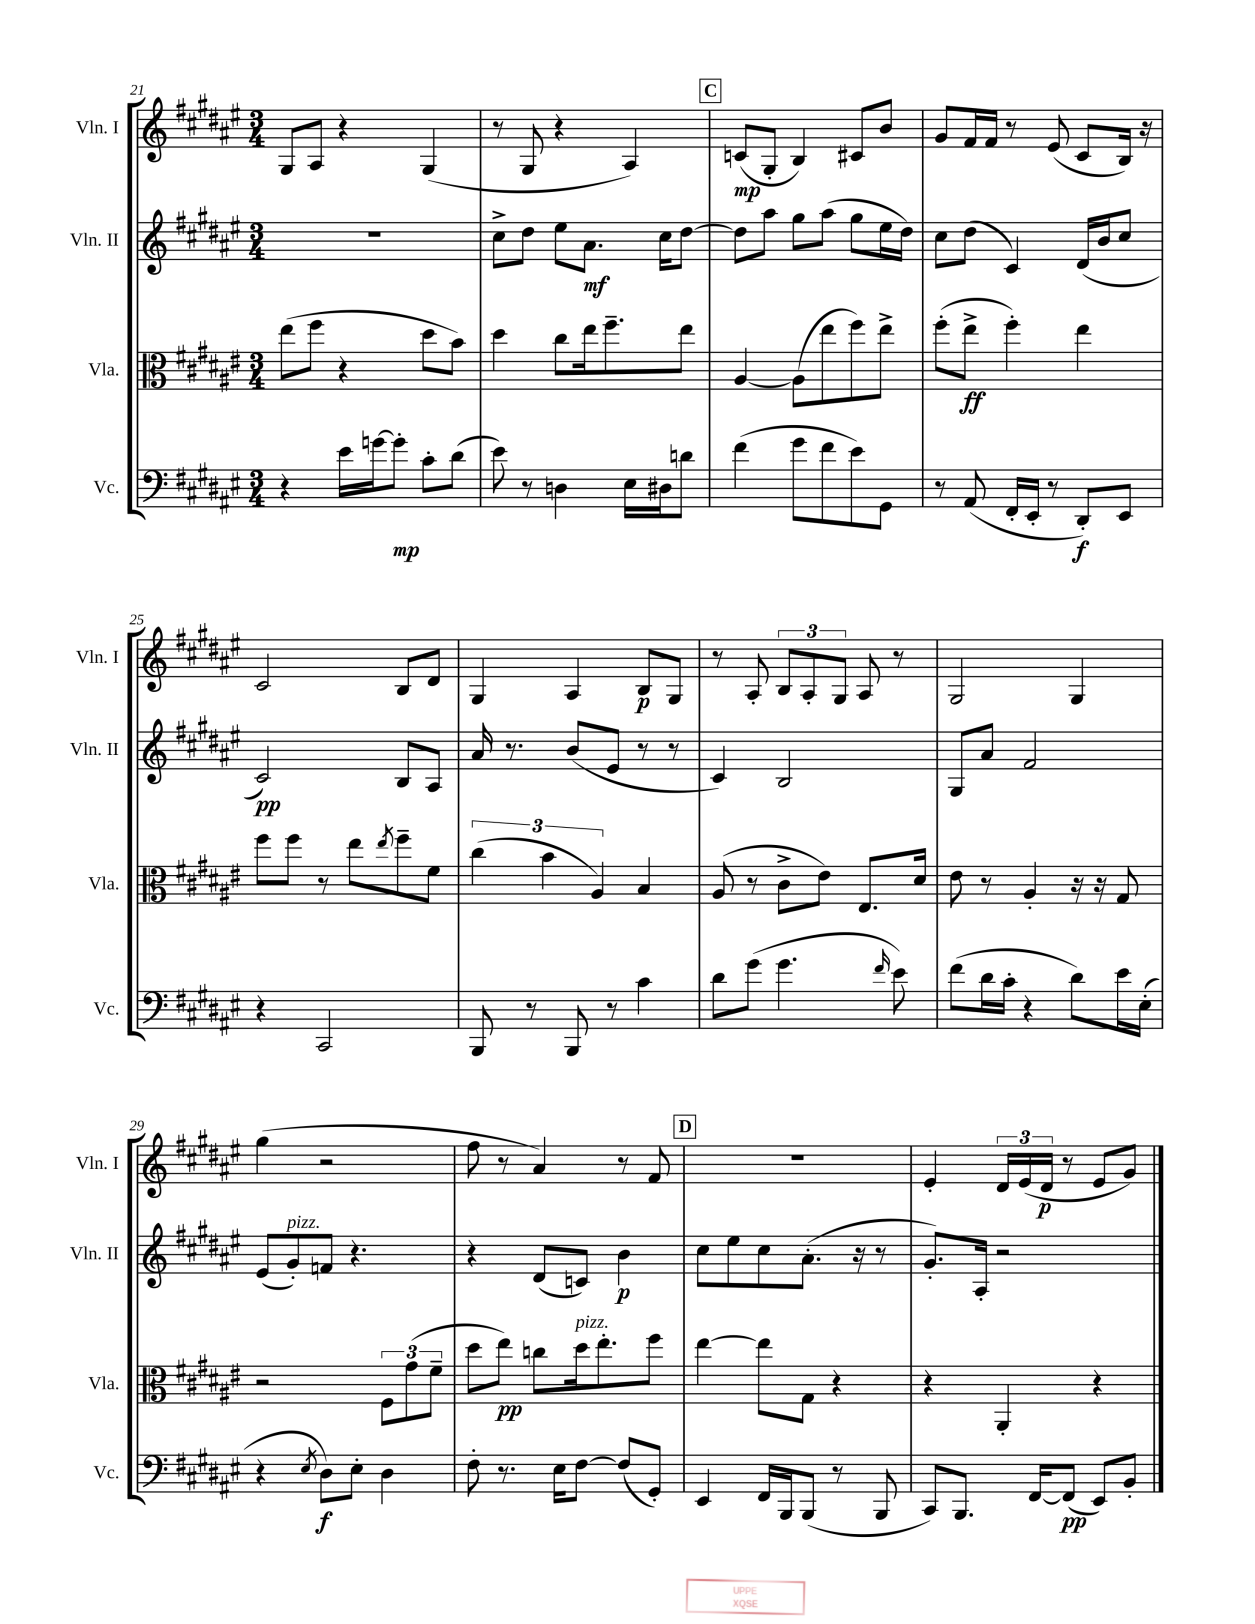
<<
\new StaffGroup <<
\new Staff = "s0" \with { instrumentName = "Vln. I" shortInstrumentName = "Vln. I" } {
    \clef treble \key fis \major \numericTimeSignature \time 3/4
    gis8 ais8 r4 gis4( |
    r8 gis8 r4 ais4) |
    \mark \markup { \box "C" } c'8\mp( gis8-. b4) cis'8 b'8 |
    gis'8 fis'16 fis'16 r8 eis'8( cis'8 b16) r16 |
    cis'2 b8 dis'8 |
    gis4 ais4 b8\p gis8 |
    r8 ais8-. \tuplet 3/2 { b8 ais8-. gis8 } ais8 r8 |
    gis2 gis4 |
    gis''4( r2 |
    fis''8 r8 ais'4) r8 fis'8 |
    \mark \markup { \box "D" } R2. |
    eis'4-. \tuplet 3/2 { dis'16 eis'16( dis'16\p } r8 eis'8 gis'8) \bar "|." |
}
\new Staff = "s1" \with { instrumentName = "Vln. II" shortInstrumentName = "Vln. II" } {
    \clef treble \key fis \major \numericTimeSignature \time 3/4
    R2. |
    cis''8-> dis''8 eis''8 ais'8.\mf cis''16 dis''8~ |
    \mark \markup { \box "C" } dis''8 ais''8 gis''8 ais''8( gis''8 eis''16 dis''16) |
    cis''8 dis''8( cis'4) dis'16( b'16 cis''8 |
    cis'2\pp) b8 ais8 |
    ais'16 r8. b'8( eis'8 r8 r8 |
    cis'4) b2 |
    gis8 ais'8 fis'2 |
    eis'8( gis'8-.^\markup { \italic "pizz." }) f'8 r4. |
    r4 dis'8( c'8) b'4\p |
    \mark \markup { \box "D" } cis''8 eis''8 cis''8 ais'8.-.( r16 r8 |
    gis'8.-.) ais16-. r2 \bar "|." |
}
\new Staff = "s2" \with { instrumentName = "Vla." shortInstrumentName = "Vla." } {
    \clef alto \key fis \major \numericTimeSignature \time 3/4
    eis''8( fis''8 r4 dis''8 b'8) |
    dis''4 cis''8 eis''16 fis''8.-- eis''8 |
    \mark \markup { \box "C" } ais4~ ais8( eis''8 fis''8) eis''8-> |
    fis''8-.( eis''8->\ff fis''4-.) eis''4 |
    fis''8 fis''8 r8 eis''8 \acciaccatura { eis''8 } fis''8-- fis'8 |
    \tuplet 3/2 { cis''4( b'4 ais4) } b4 |
    ais8( r8 cis'8-> eis'8) eis8. dis'16 |
    eis'8 r8 ais4-. r16 r16 gis8 |
    r2 \tuplet 3/2 { fis8 gis'8( fis'8-- } |
    dis''8 eis''8\pp) c''8 dis''16^\markup { \italic "pizz." } eis''8.-. fis''8 |
    \mark \markup { \box "D" } eis''4~ eis''8 gis8 r4 |
    r4 ais,4-. r4 \bar "|." |
}
\new Staff = "s3" \with { instrumentName = "Vc." shortInstrumentName = "Vc." } {
    \clef bass \key fis \major \numericTimeSignature \time 3/4
    r4 eis'16 g'16~ g'8-.\mp cis'8-. dis'8( |
    eis'8) r8 d4 eis16 dis16 d'8 |
    \mark \markup { \box "C" } fis'4( gis'8 fis'8 eis'8) gis,8 |
    r8 ais,8( fis,16-. eis,16-. r8 dis,8-.\f) eis,8 |
    r4 cis,2 |
    b,,8 r8 b,,8 r8 cis'4 |
    dis'8 gis'8( gis'4. \grace { fis'16 } eis'8) |
    fis'8( dis'16 cis'16-. r4 dis'8) eis'16 eis16-.( |
    r4 \acciaccatura { eis8 } dis8\f) eis8-. dis4 |
    fis8-. r8. eis16 fis8~ fis8( gis,8-.) |
    \mark \markup { \box "D" } eis,4 fis,16 b,,16 b,,8( r8 b,,8 |
    cis,8) b,,8. fis,16~ fis,8\pp( eis,8) b,8-. \bar "|." |
}
>>
>>
\layout { \context { \Score currentBarNumber = #21 } }
